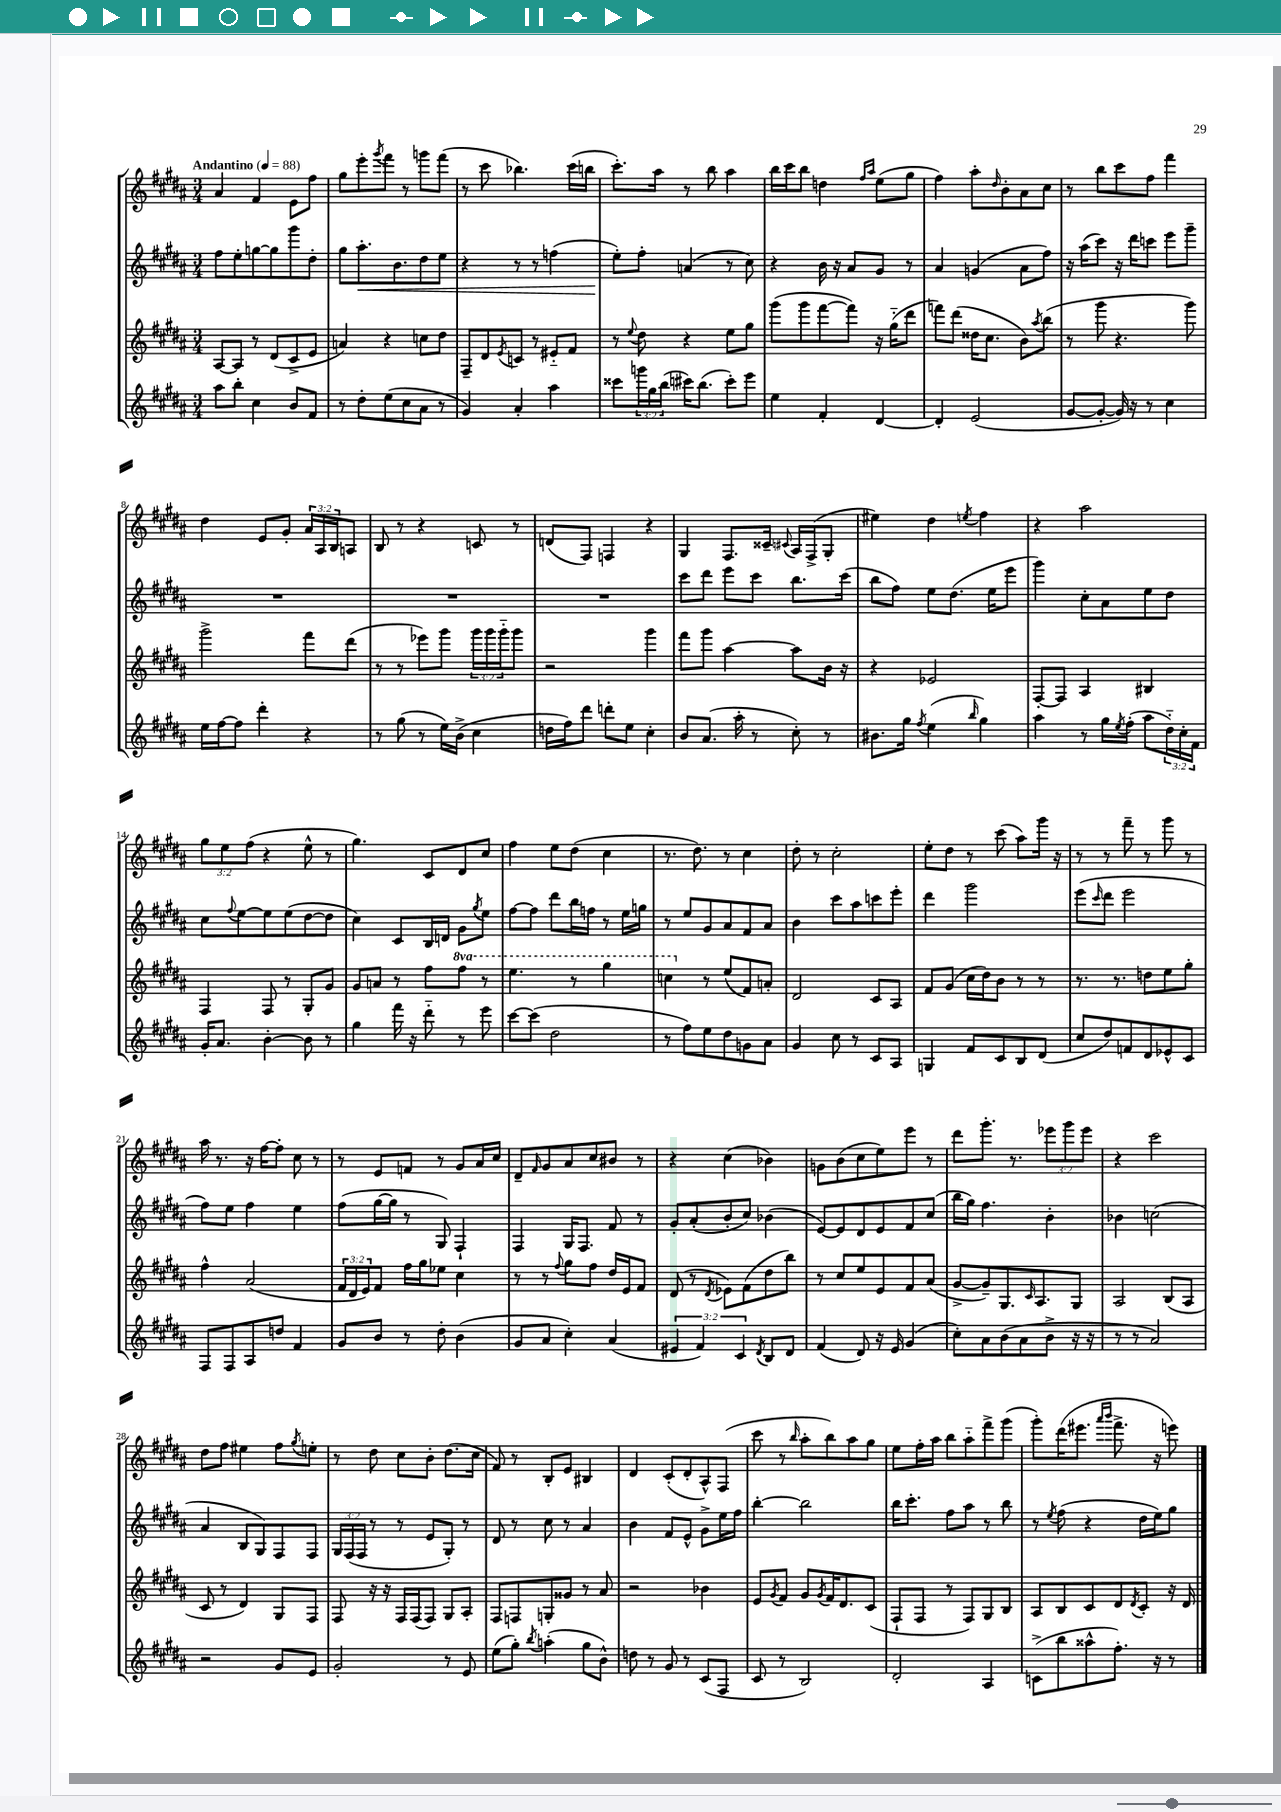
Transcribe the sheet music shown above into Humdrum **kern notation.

**kern	**kern	**kern	**kern
*staff4	*staff3	*staff2	*staff1
*clefG2	*clefG2	*clefG2	*clefG2
*k[f#c#g#d#a#]	*k[f#c#g#d#a#]	*k[f#c#g#d#a#]	*k[f#c#g#d#a#]
*M3/4	*M3/4	*M3/4	*M3/4
*MM88	*MM88	*MM88	*MM88
8aa#	[8A#	8ff#	4a#
8bb'	8A#]	8ee'	.
4cc#	8r	[8gg	4f#
.	(8d#	8gg]	.
8b	8c#^	8ggg#	8e
8f#	8e	8dd#'	8ff#
=	=	=	=
8r	4a)	8gg#	8gg#
8dd#'	.	8.aa#'	8eee'
.	.	.	8qggg#
(8ee	4r	.	8fff#
.	.	8.b	.
8cc#	.	.	8r
8a#	8cc	8dd#	8ggg
8r	8dd#	8ee	(8fff#
=	=	=	=
4g#)	8F#~	4r	8r
.	8d#	.	8ccc#
.	8qe	.	.
4a#'	8c	8r	4.bb-)
.	8r	8r	.
4aa#	8e#'~	(4ff	.
.	8f#	.	(16ccc#
.	.	.	16bb
=	=	=	=
8ccc##	8r	8ee')	8.ccc#')
.	8qqee	.	.
24ggg	8dd#	8ff#'	.
24gg#	.	.	.
.	.	.	16aa#
(24bb	.	.	.
16ccc#)	4r	(4a	8r
(8.bb	.	.	.
.	.	.	8bb
8ccc#')	8ee	8r	4aa#
8eee	8gg#	8cc#)	.
=	=	=	=
4ee	(8ggg#	4r	16bb
.	.	.	16ccc#
.	8ggg#	.	8bb
4f#'	[8fff#	16b	4dd
.	.	16r	.
.	8fff#])	8a#	.
.	.	.	16qqff#
.	.	.	16qqaa#
[4d#	16r	8g#	(8ee
.	(16gg#'~	.	.
.	8ddd#	8r	8gg#
=	=	=	=
4d#']	8fff)	4a#	4ff#)
.	(8ddd#	.	.
(2e	16dd##	(4g	8aa#'
.	8.cc#	.	.
.	.	.	16qqdd#
.	.	.	8b'
.	8b)	8a#	8a#
.	8qaa#	.	.
.	(8bb	8ff#)	8cc#
=	=	=	=
[8g#	8r	16r	8r
.	.	(16aa#	.
8g#'_	8ggg#	8ccc#)	8bb
16g#])	4.r	16r	8ccc#
16r	.	16ddd#	.
8r	.	8ccc	8ff#
4cc#	.	8eee	4fff#
.	8ggg#)	8ggg#~	.
=	=	=	=
16ee	2ggg#^	2.r	4dd#
[16ff#	.	.	.
8ff#]	.	.	.
4ddd#'	.	.	8e
.	.	.	8g#'
4r	8fff#	.	24a#
.	.	.	24A#
.	.	.	24B
.	(8ddd#	.	8A
=	=	=	=
8r	8r	2.r	8B
(8gg#	8r	.	8r
8r	8eee-)	.	4r
16ee)	8ggg#	.	.
(16b^	.	.	.
4cc#	24ggg#	.	8c
.	24ggg#	.	.
.	24ggg#'~	.	.
.	8ggg#	.	8r
=	=	=	=
16dd	2r	2.r	(8d
16ff#)	.	.	.
8ddd#	.	.	8F#)
8ddd'	.	.	4F
8ee	.	.	.
4cc#'	4ggg#	.	4r
=	=	=	=
8b	8fff#	8ccc#	4G#
(8.a#	8ggg#	8ddd#	.
.	[4aa#	8eee	8.F#
16aa#'	.	.	.
8r	.	8ccc#	.
.	.	.	16c##~
.	.	.	8qqc#
8cc#')	8aa#]	8.bb	16A#
.	.	.	(16F#^
8r	16b	.	8G#'
.	16r	(16ccc#	.
=	=	=	=
8.b#	4r	8bb	4ee#)
.	.	8ff#)	.
16gg#	.	.	.
8qff#	.	.	.
(4ee	2e-	8ee	4dd#
.	.	(8.dd#	.
16qqbb	.	.	8qee
4gg#)	.	.	4ff#
.	.	16ee	.
.	.	8eee	.
=	=	=	=
4aa#	[8F#'	4ggg#)	4r
.	8F#]	.	.
8r	4A#	8cc#'	2aa#
16gg#	.	8a#	.
8qee	.	.	.
(16ff#'	.	.	.
8aa#	4B#	8ee	.
24dd#'~)	.	8dd#	.
24cc#'	.	.	.
24f#	.	.	.
=	=	=	=
16g#'	4F#	8cc#	12gg#
8.a#	.	.	.
.	.	.	12ee
.	.	8qqff#	.
.	.	[8ee	.
.	.	.	(12ff#
[4b'	8F#	8ee]	4r
.	8r	(8ee	.
8b]	8G#'	[8dd#	8ee^^
8r	8g#	8dd#]	8r
=	=	=	=
4gg#	8g#	4cc#)	4.gg#)
.	8a	.	.
16fff#	8r	8c#	.
16r	.	.	.
8ddd#'~	8ff#	16B	8c#
.	.	16d	.
8r	8fff#	8g#	8d#
.	.	8qgg#	.
8eee	8r	8ee	8cc#
=	=	=	=
[8ccc#	4.eee	[8ff#	4ff#
(8ccc#]	.	8ff#]	.
2dd#	.	8ddd#	8ee
.	8r	16bb	(8dd#
.	.	16ff	.
.	4ggg#	8r	4cc#
.	.	16ee	.
.	.	16gg	.
=	=	=	=
8r	4ccc	8r	8.r
8ff#)	.	8ee	.
.	.	.	8.dd#)
8ee	8r	8g#	.
8dd#	(8ee	8a#	8r
8g	8f#)	8f#	4cc#
8a#	8a'	8a#	.
=	=	=	=
4g#	2d#	4b	8dd#'
.	.	.	8r
8cc#	.	8ccc#	2cc#'
8r	.	8aa#	.
8c#	8c#	8ccc	.
8A#	8A#	8eee'	.
=	=	=	=
4G	8f#	4ddd#	8ee'
.	(8g#	.	8dd#
8f#	16cc#	2ggg#	8r
.	16dd#)	.	.
8c#	8b	.	(8ccc#
8B	8r	.	8aa#)
(8d#	8r	.	16ggg#
.	.	.	16r
=	=	=	=
8cc#	8.r	(8eee	8r
.	.	16qqccc#	.
8dd#)	.	8ddd#	8r
.	8.r	.	.
8f	.	2eee	8fff#~
8d#	8dd	.	8r
8e-^^	8ee	.	8ggg#
8c#	8gg#'	.	8r
=	=	=	=
8F#	4ff#^^	8ff#)	16aa#
.	.	.	8.r
8F#	.	8ee	.
8A#	(2a#	4ff#	16r
.	.	.	[16ff#
8dd	.	.	8ff#']
4f#	.	4ee	8cc#
.	.	.	8r
=	=	=	=
8g#	24f#	(8ff#	8r
.	24d#	.	.
.	24e)	.	.
8b	8f#	[16gg#	8e
.	.	16gg#]	.
8r	16ff#	8r	8f
.	16gg#	.	.
8dd#'	8ee-	8G#)	8r
(4b	4cc#	4F#`	8g#
.	.	.	16a#
.	.	.	16cc#
=	=	=	=
8g#	8r	4F#	8d#~
.	.	.	16qqf#
8a#	8r	.	8g#
.	8qqff#	.	.
4cc#')	8gg#	16G#	8a#
.	.	8.F#	.
.	8ff#	.	8cc#
(4a#	16dd#	8f#	8b#
.	16e	.	.
.	8f#	8r	8r
=	=	=	=
6e#	(8d#	8g#'	4r
.	8r	(8a#'	.
6f#)	.	.	.
.	8qd#	.	.
.	8e-)	8b'	(4cc#
6c#	.	.	.
.	(8f#	8cc#)	.
8qd#	.	.	.
8B	8dd#	(4b-	4b-)
8d#	8bb)	.	.
=	=	=	=
(4f#	8r	[8e)	8g
.	8cc#	8e]	(8b
8d#)	8ee	8d#	8cc#
16r	8e	8e	8ee)
16e	.	.	.
(4g#	8f#	8f#	8eee
.	(8a#	(8cc#	8r
=	=	=	=
8cc#')	[8g#^	16bb	8ddd#
.	.	16gg#)	.
8a#	8g#~])	4.ff#	8.ggg#'
(8b	8.G#	.	.
.	.	.	8.r
8a#	.	.	.
.	16qqc#	.	.
.	8.A#	.	.
8b^	.	4b'	12eee-
.	.	.	12ggg#
16r	8G#	.	.
.	.	.	12eee-
16r	.	.	.
=	=	=	=
8r	2A#	4b-	4r
8r	.	.	.
2a#)	.	(2cc	2ccc#
.	(8B	.	.
.	8A#	.	.
=	=	=	=
2r	8c#	4a#	8dd#
.	8r	.	8ff#
.	4d#)	8B	4ee#
.	.	8G#)	.
8g#	8G#	8F#	8ff#
.	.	.	8qgg#
8e	8F#	8F#	8ee'
=	=	=	=
2g#'	8F#	24G#	8r
.	.	(24F#	.
.	.	24F#	.
.	16r	8r	8dd#
.	16r	.	.
.	16F#	8r	8cc#
.	(16F#	.	.
.	8F#)	8e	8b'
8r	8G#	8G#')	(8.dd#
8e	8A#'	8r	.
.	.	.	16cc#
=	=	=	=
(8ee	8F#	8d#	8f#)
8gg#')	8F	8r	8r
8qbb	.	.	.
(4aa'	8G'	8cc#	8B'
.	8g##	8r	8e
8gg#	8r	4a#	4B#
8b^^)	8a#	.	.
=	=	=	=
8dd	2r	4b	4d#
8r	.	.	.
8g#	.	8f#	(8c#'
8r	.	8e^^	8d#'
(8c#	4b-	8g#^	8A#^^)
8F#	.	16ee	(8F#
.	.	16ff#	.
=	=	=	=
8c#	8e	[4bb'	8ccc#
.	8qg#	.	.
8r	8f#	.	8r
.	.	.	16qqbb
2B)	8g#	2bb]	8aa#'
.	8qg#	.	.
.	16f#	.	8bb)
.	8.d#	.	.
.	.	.	8aa#
.	(8c#	.	8gg#
=	=	=	=
2d#'	8F#`	16bb	8ee
.	.	8.ccc#'	.
.	8F#	.	16ff#'
.	.	.	16aa#
.	8r	8ff#	8bb
.	8F#)	8aa#	8aa#'~
4A#	8G#	8r	8fff#^
.	8B	8bb	(8ggg#
=	=	=	=
(8c^	8A#	8r	8ggg#')
.	.	8qee	.
8bb	8B	(8ff#	(16ddd#
.	.	.	8.eee#
8aa##^^	8c#	4r	.
.	.	.	16qqaaa#
.	.	.	16qqbbb
8.ff#')	8d#	.	8.fff#^
.	8qd#	.	.
.	8c#'	16dd#	.
16r	.	16ee)	16r
8r	16r	8gg#	8eee)
.	16d#	.	.
==	==	==	==
*-	*-	*-	*-
